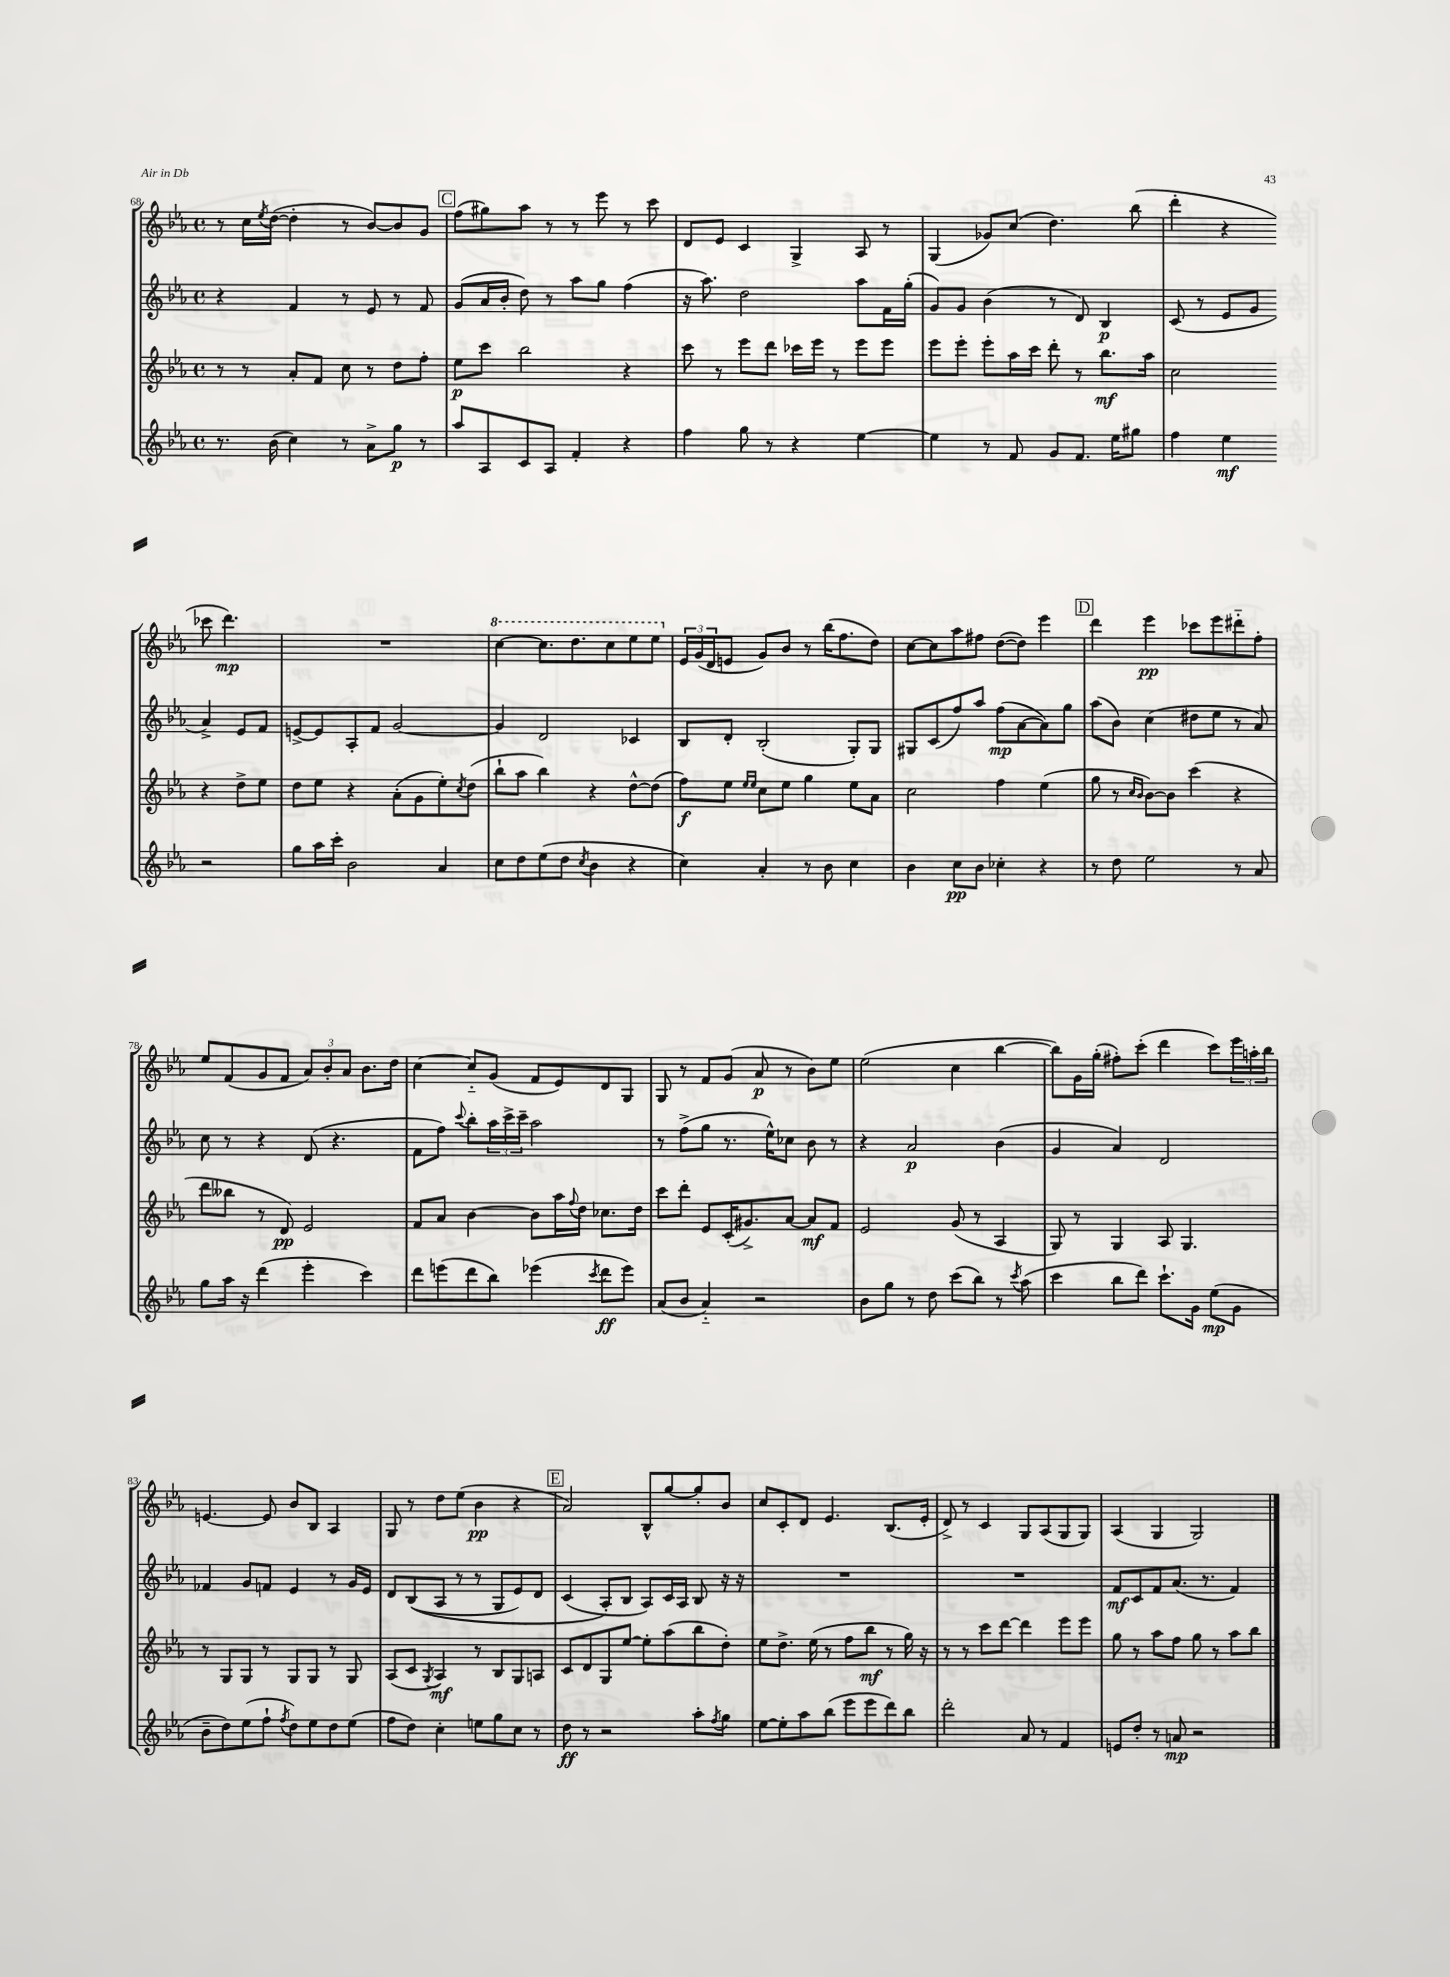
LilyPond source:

<<
\new StaffGroup <<
\new Staff = "s0" {
    \clef treble \key ees \major \defaultTimeSignature \time 4/4
    r8 c''16 \acciaccatura { ees''8 } d''16~( d''4-. r8 bes'8~) bes'8 g'8 |
    \mark \markup { \box "C" } f''8( gis''8) aes''8 r8 r8 ees'''8 r8 c'''8 |
    d'8 ees'8 c'4 g4-> aes8 r8 |
    g4( ges'8) c''8( d''4.) bes''8( |
    d'''4-. r4 ces'''8 d'''4.\mp) |
    R1 |
    \ottava #1 c'''4~ c'''8. d'''8. c'''8 ees'''8 ees'''8 \ottava #0 |
    \tuplet 3/2 { ees'16 g'16( d'16 } e'8 g'8) bes'8 r8 bes''16( f''8. d''8) |
    c''8~ c''8 aes''8 fis''8 d''8~( d''8) ees'''4 |
    \mark \markup { \box "D" } d'''4 ees'''4\pp ces'''8 ees'''8 dis'''8-_ f''8-. |
    ees''8 f'8( g'8 f'8 \tuplet 3/2 { aes'8) bes'8-. aes'8 } bes'8. d''16 |
    c''4~ c''8-_ g'8( f'8 ees'8) d'8 g8 |
    g8 r8 f'8 g'8( aes'8\p r8 bes'8) ees''8 |
    ees''2( c''4 bes''4~ |
    bes''8) g'16 g''16-.( fis''8-.) c'''8-.( d'''4 c'''8) \tuplet 3/2 { ees'''16 a''16-. bes''16 } |
    e'4.~ e'8 bes'8 bes8 aes4 |
    g8 r8 d''8 ees''8( bes'4\pp r4 |
    \mark \markup { \box "E" } aes'2) bes8-^ g''8~ g''8-. bes'8 |
    c''8 c'8-. d'8 ees'4. bes8.( ees'16-. |
    d'8->) r8 c'4 g8 aes8( g8 g8) |
    aes4( g4 g2) \bar "|." |
}
\new Staff = "s1" {
    \clef treble \key ees \major \defaultTimeSignature \time 4/4
    r4 f'4 r8 ees'8 r8 f'8 |
    \mark \markup { \box "C" } g'8( aes'16 bes'16-. d''8) r8 aes''8 g''8 f''4( |
    r16 aes''8.) d''2 aes''8 f'16 g''16-.( |
    g'8) g'8 bes'4( r8 d'8) bes4\p |
    c'8( r8 ees'8 g'8 aes'4->) ees'8 f'8 |
    e'8~-> e'8 aes8-. f'8 g'2~ |
    g'4 d'2 ces'4 |
    bes8 d'8-. bes2-.( g8-.) g8 |
    gis8 c'8( f''8) aes''8 f''8\mp( aes'8~ aes'8) g''8 |
    \mark \markup { \box "D" } aes''8( bes'8) c''4( dis''8 ees''8 r8 aes'8) |
    c''8 r8 r4 d'8( r4. |
    f'8 f''8) \appoggiatura { c'''8 } bes''8-. \tuplet 3/2 { aes''16 c'''16-> c'''16-- } aes''2 |
    r8 f''8->( g''8 r8. ees''16-^) ces''8 bes'8 r8 |
    r4 aes'2\p bes'4( |
    g'4 aes'4) d'2 |
    fes'4 g'8 f'8 ees'4 r8 g'16 ees'16 |
    d'8 bes8(\( aes8 r8 r8 g8 ees'8) d'8 |
    \mark \markup { \box "E" } c'4( aes8-.\) bes8 aes8) c'16 aes16 bes8 r16 r16 |
    R1 |
    R1 |
    f'8\mf c'8 f'8 aes'8.( r8. f'4) \bar "|." |
}
\new Staff = "s2" {
    \clef treble \key ees \major \defaultTimeSignature \time 4/4
    r8 r8 aes'8-. f'8 c''8 r8 d''8 f''8-. |
    \mark \markup { \box "C" } ees''8\p c'''8 bes''2 r4 |
    c'''8 r8 ees'''8 d'''8 ces'''16 ees'''16 r8 ees'''8 ees'''8 |
    ees'''8 ees'''8-. ees'''8-. aes''16 c'''16 d'''8-. r8 bes''8.\mf aes''16 |
    c''2 r4 d''8-> ees''8 |
    d''8 ees''8 r4 aes'8-.( g'8 ees''8-.) \acciaccatura { c''8 } d''8( |
    bes''8-! aes''8 bes''4) r4 d''8~-^ d''8( |
    f''8\f) ees''8 \grace { ees''16 ees''16 } c''8 ees''8 g''4 ees''8 aes'8 |
    c''2 f''4 ees''4( |
    \mark \markup { \box "D" } g''8 r8 \grace { c''16 bes'16 } bes'8~) bes'8 c'''4( r4 |
    d'''8 beses''8 r8 d'8\pp) ees'2 |
    f'8 aes'8 bes'4~ bes'8 aes''16 \appoggiatura { f''8 } d''16 ces''8. d''16 |
    c'''8 d'''8-. ees'8 c'16-.( gis'8.->) aes'8~ aes'8\mf f'8 |
    ees'2 g'8( r8 aes4 |
    g8) r8 g4 aes8 g4. |
    r8 g8 g8 r8 g8 g8 r8 g8 |
    aes8( c'8 \acciaccatura { g8 } aes4\mf) r8 bes8 g8 a8 |
    \mark \markup { \box "E" } c'8 d'8 g8 ees''8~ ees''8-. aes''8( bes''8 d''8-.) |
    ees''8 d''8.-> ees''16( r8 f''8 bes''8\mf r8 g''16) r16 |
    r8 r8 c'''8 d'''8~ d'''4 ees'''8 ees'''8 |
    g''8 r8 aes''8 f''8 g''8 r8 aes''8 bes''8 \bar "|." |
}
\new Staff = "s3" {
    \clef treble \key ees \major \defaultTimeSignature \time 4/4
    r8. bes'16( c''4) r8 aes'8-> g''8\p r8 |
    \mark \markup { \box "C" } aes''8 aes8 c'8 aes8 f'4-. r4 |
    f''4 g''8 r8 r4 ees''4~ |
    ees''4 r8 f'8 g'8 f'8. ees''16 gis''8 |
    f''4 ees''4\mf r2 |
    g''8 aes''16 c'''16-. bes'2 aes'4 |
    c''8 d''8 ees''8( d''8 \acciaccatura { c''8 } bes'4 r4 |
    c''4) aes'4-. r8 bes'8 c''4 |
    bes'4 c''8\pp bes'8 ces''4-. r4 |
    \mark \markup { \box "D" } r8 d''8 ees''2 r8 aes'8 |
    g''8 aes''16 r16 d'''4( ees'''4-. c'''4) |
    d'''8 e'''8( d'''8 bes''8) ees'''4( \acciaccatura { c'''8 } d'''8\ff ees'''8) |
    aes'8( bes'8 aes'4-_) r2 |
    bes'8 g''8 r8 d''8 c'''8( bes''8) r8 \acciaccatura { c'''8 } aes''8( |
    c'''4 bes''8 d'''8) c'''8.-! g'16 ees''8\mp( g'8 |
    bes'8-- d''8) ees''8( f''8-! \acciaccatura { f''8 } d''8) ees''8 d''8 ees''8( |
    f''8 d''8) c''4-. e''8 g''8 c''8 r8 |
    \mark \markup { \box "E" } d''8\ff r8 r2 aes''8-. \acciaccatura { f''8 } g''8 |
    ees''8~ ees''8-. aes''8 bes''8( ees'''8 ees'''8 d'''8) bes''8 |
    d'''2-. aes'8 r8 f'4 |
    e'8 d''8-. r8 a'8\mp r2 \bar "|." |
}
>>
>>
\layout { \context { \Score currentBarNumber = #68 } }
